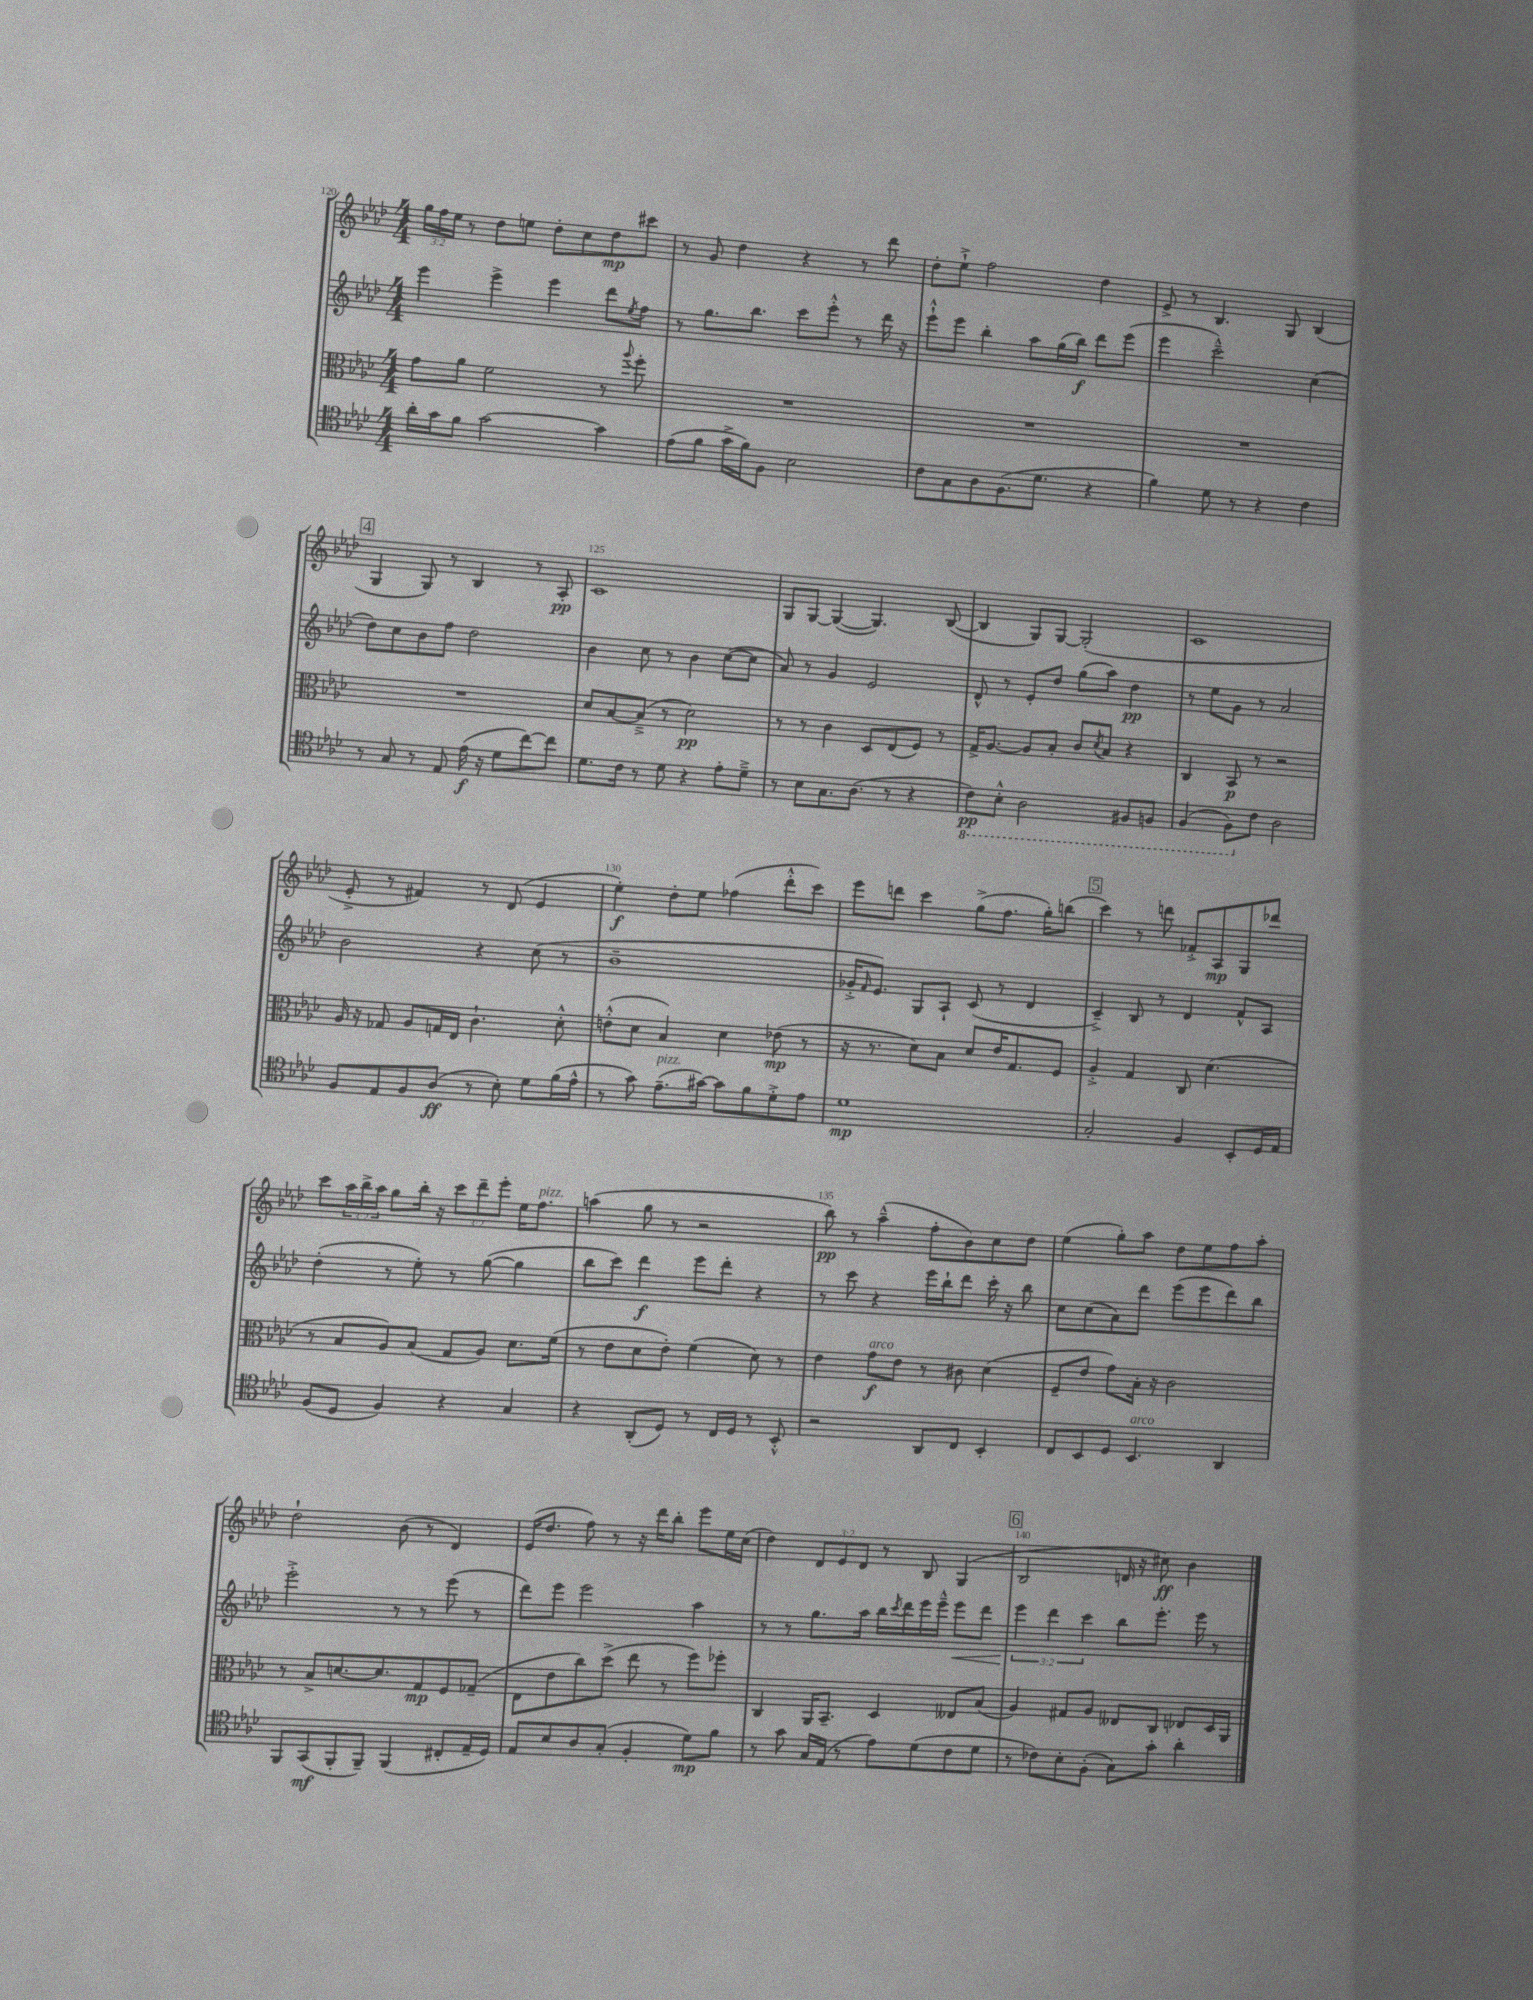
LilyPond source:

<<
\new StaffGroup <<
\new Staff = "s0" {
    \clef treble \key aes \major \numericTimeSignature \time 4/4 \override Staff.TupletNumber.text = #tuplet-number::calc-fraction-text
    \tuplet 3/2 { g''16 f''16 ees''16 } r8 des''8 e''8 des''8-. c''8 des''8\mp cis'''8 |
    r8 g'8 des''4 r4 r8 des'''8 |
    des''8-. ees''8-!-> f''2 des''4 |
    ees'8-> r8 bes4. g8 bes4( |
    \mark \markup { \box "4" } g4 g8) r8 bes4 r8 aes8-.\pp |
    c'1 |
    g8 g8~ g4~( g4.) bes8~( |
    bes4 g8) g8~ g2-.( |
    c'1 |
    ees'8-.-> r8 fis'4) r8 des'8( ees'4 |
    ees''4-.\f) des''8-. ees''8 fes''4( des'''8-.-^ c'''8) |
    ees'''8 d'''8 c'''4 g''8->( f''8. g''16-.) b''8( |
    \mark \markup { \box "5" } c'''4) r8 d'''8 fes'8-.-> aes8\mp g8 des'''8 |
    c'''8 \tuplet 3/2 { aes''16 bes''16-> aes''16 } g''8 bes''16-. r16 \tuplet 3/2 { c'''8 des'''8-- ees'''8-. } ees''16 f''8.^\markup { \italic "pizz." } |
    a''4( g''8 r8 r2 |
    bes''8\pp) r8 aes''4---^( f''8-. bes'8) c''8 des''8 |
    ees''4( g''8-.) aes''8 des''8 ees''8 f''8 aes''8-. |
    des''2-! bes'8( r8 des'4) |
    ees'16( des''8. f''8) r8 r16 des'''16 bes''8-. ees'''8 ees''16 c''16( |
    des''4) \tuplet 3/2 { des'8 ees'8 des'8 } r8 bes8 g4( |
    \mark \markup { \box "6" } bes2 d'16 r16 cis''8\ff) bes'4 \bar "|." |
}
\new Staff = "s1" {
    \clef treble \key aes \major \numericTimeSignature \time 4/4 \override Staff.TupletNumber.text = #tuplet-number::calc-fraction-text
    ees'''4 ees'''4-> ees'''4 des'''8 \acciaccatura { ees''8 } f''8 |
    r8 g''8. bes''8. c'''8 ees'''8-.-^ r8 des'''16 r16 |
    ees'''8-!-^ ees'''8 bes''4-. aes''8 g''16( bes''16\f) des'''8 ees'''8( |
    ees'''4 c'''2---^) c''4( |
    \mark \markup { \box "4" } des''8) c''8 bes'8 f''8 des''2 |
    bes'4 c''8 r8 bes'4 c''8~( c''8 |
    aes'8) r8 g'4 ees'2 |
    des'8-^ r8 ees'8-. des''8 g''8( aes''8) des''4\pp |
    r8 ees''8 g'8 r8 aes'2 |
    bes'2 r4 c''8( r8 |
    bes'1-- |
    ges'16-.-> \grace { f'16 } ees'8.) g8 aes8-! c'8( r8 des'4 |
    \mark \markup { \box "5" } c'4--->) bes8 r8 des'4 f'8-^ aes8 |
    des''4-.( r8 ees''8-.) r8 g''8~( g''4 |
    bes''8 c'''8) des'''4\f ees'''8 des'''8-. r4 |
    r8 c'''8 r4 ees'''16 bes''16-! des'''8 c'''16-. r16 bes''8 |
    c''8 c''8( aes'8) des'''8 ees'''8( ees'''8 des'''8) bes''8 |
    ees'''2-.-> r8 r8 ees'''8( r8 |
    des'''8) ees'''8 ees'''2 aes''4 |
    r8 r8 g''8. aes''16 bes''16 \acciaccatura { c'''8 } des'''16 ees'''16 ees'''16---^ ees'''8\< des'''8 |
    \mark \markup { \box "6" } \tuplet 3/2 { ees'''4\! des'''4 c'''4 } bes''8 ees'''8.-. ees'''16 r8 \bar "|." |
}
\new Staff = "s2" {
    \clef alto \key aes \major \numericTimeSignature \time 4/4
    g'8 aes'8 f'2 r8 \appoggiatura { aes''8 } f''8-. |
    R1 |
    R1 |
    R1 |
    \mark \markup { \box "4" } R1 |
    des'8 bes8~ bes8--->( r8 des'2\pp) |
    r8 r8 c'4 des8 ees8( f8) r8 |
    g16-> aes8.~ aes8 bes8-. c'8 \acciaccatura { des'8 } bes8 r4 |
    c4 bes,8\p r8 r2 |
    aes16 r16 ges8 aes8 g16 ees16 c'4.-! des'8-.-^ |
    e'8-.-^( des'8 bes4) des'4 ees'8\mp( r8 |
    r16 r8. des'8) bes8 des'8 ees'16 g8. f8 |
    \mark \markup { \box "5" } aes4-.-> g4 c8 des'4.( |
    r8 bes8 aes8) bes8( g8 aes8) des'8. f'16( |
    r8 ees'8 des'8 ees'8-.) f'4( des'8) r8 |
    ees'4 g'8\f^\markup { \italic "arco" } ees'8 r8 cis'8 des'4( |
    f8-- ees'8 g'8) bes16-. r16 c'2 |
    r8 bes8-> d'8.~ d'8. g8\mp f8 ges8--( |
    ees8 ees'8 c''8) des''8->( ees''8 r8 f''8) fes''8-. |
    c4 aes,16 bes,8.-- des4 eeses8 bes8( |
    \mark \markup { \box "6" } aes4) gis8 aes8 eeses8 c8 ees8 des16 aes,16 \bar "|." |
}
\new Staff = "s3" {
    \clef tenor \key aes \major \numericTimeSignature \time 4/4
    aes'16-. g'16 f'8 g'2~ g'4 |
    ees'8( f'8 g'16-> f'16) f8 bes2 |
    c'8 g8 aes8 f8.( des'8. r4 |
    f'4) des'8 r8 r4 c'4 |
    \mark \markup { \box "4" } r8 g8 r8 ees8 ees'16\f( r16 des'8 c''8~) c''8 |
    des'8. c'16 r8 des'8 r4 ees'8-. des'8---> |
    r8 bes8 g8. aes8.( r8 r4 |
    \ottava #-1 c8\pp) bes,8-.-^ aes,2 fis,8 f,8 |
    f,4( f,8) \ottava #0 c'8 aes2 |
    f8 ees8 f8 aes8\ff( r8 bes8-.) des'8 f'16( ees'16-^ |
    r8 g'8) ees'8.--^\markup { \italic "pizz." }( gis'16~) gis'8 f'8 des'8-.-> ees'8 |
    des'1\mp |
    \mark \markup { \box "5" } g2-. f4 bes,8-. des16 ees16 |
    f8( des8 f4) r4 g4 |
    r4 aes,8-.( des8) r8 c16 des16 r8 bes,8-.-^ |
    r2 aes,8 c8 bes,4-. |
    c8 bes,8 des8 bes,4.^\markup { \italic "arco" } aes,4 |
    f,8 g,8\mf( f,8-. f,8--) f,4( cis8-. ees16-- des16) |
    ees8 bes8 aes8 g8-.( f4-. des'8\mp) f'8 |
    r8 g'8 g16 ees16( r8 ees'8) des'8( c'8 des'8 |
    \mark \markup { \box "6" } r8 ces'8) bes8-. f8-.( g8) g'8-. aes'4-. \bar "|." |
}
>>
>>
\layout { \context { \Score currentBarNumber = #120 \override BarNumber.break-visibility = ##(#f #t #t) barNumberVisibility = #(every-nth-bar-number-visible 5) } }
